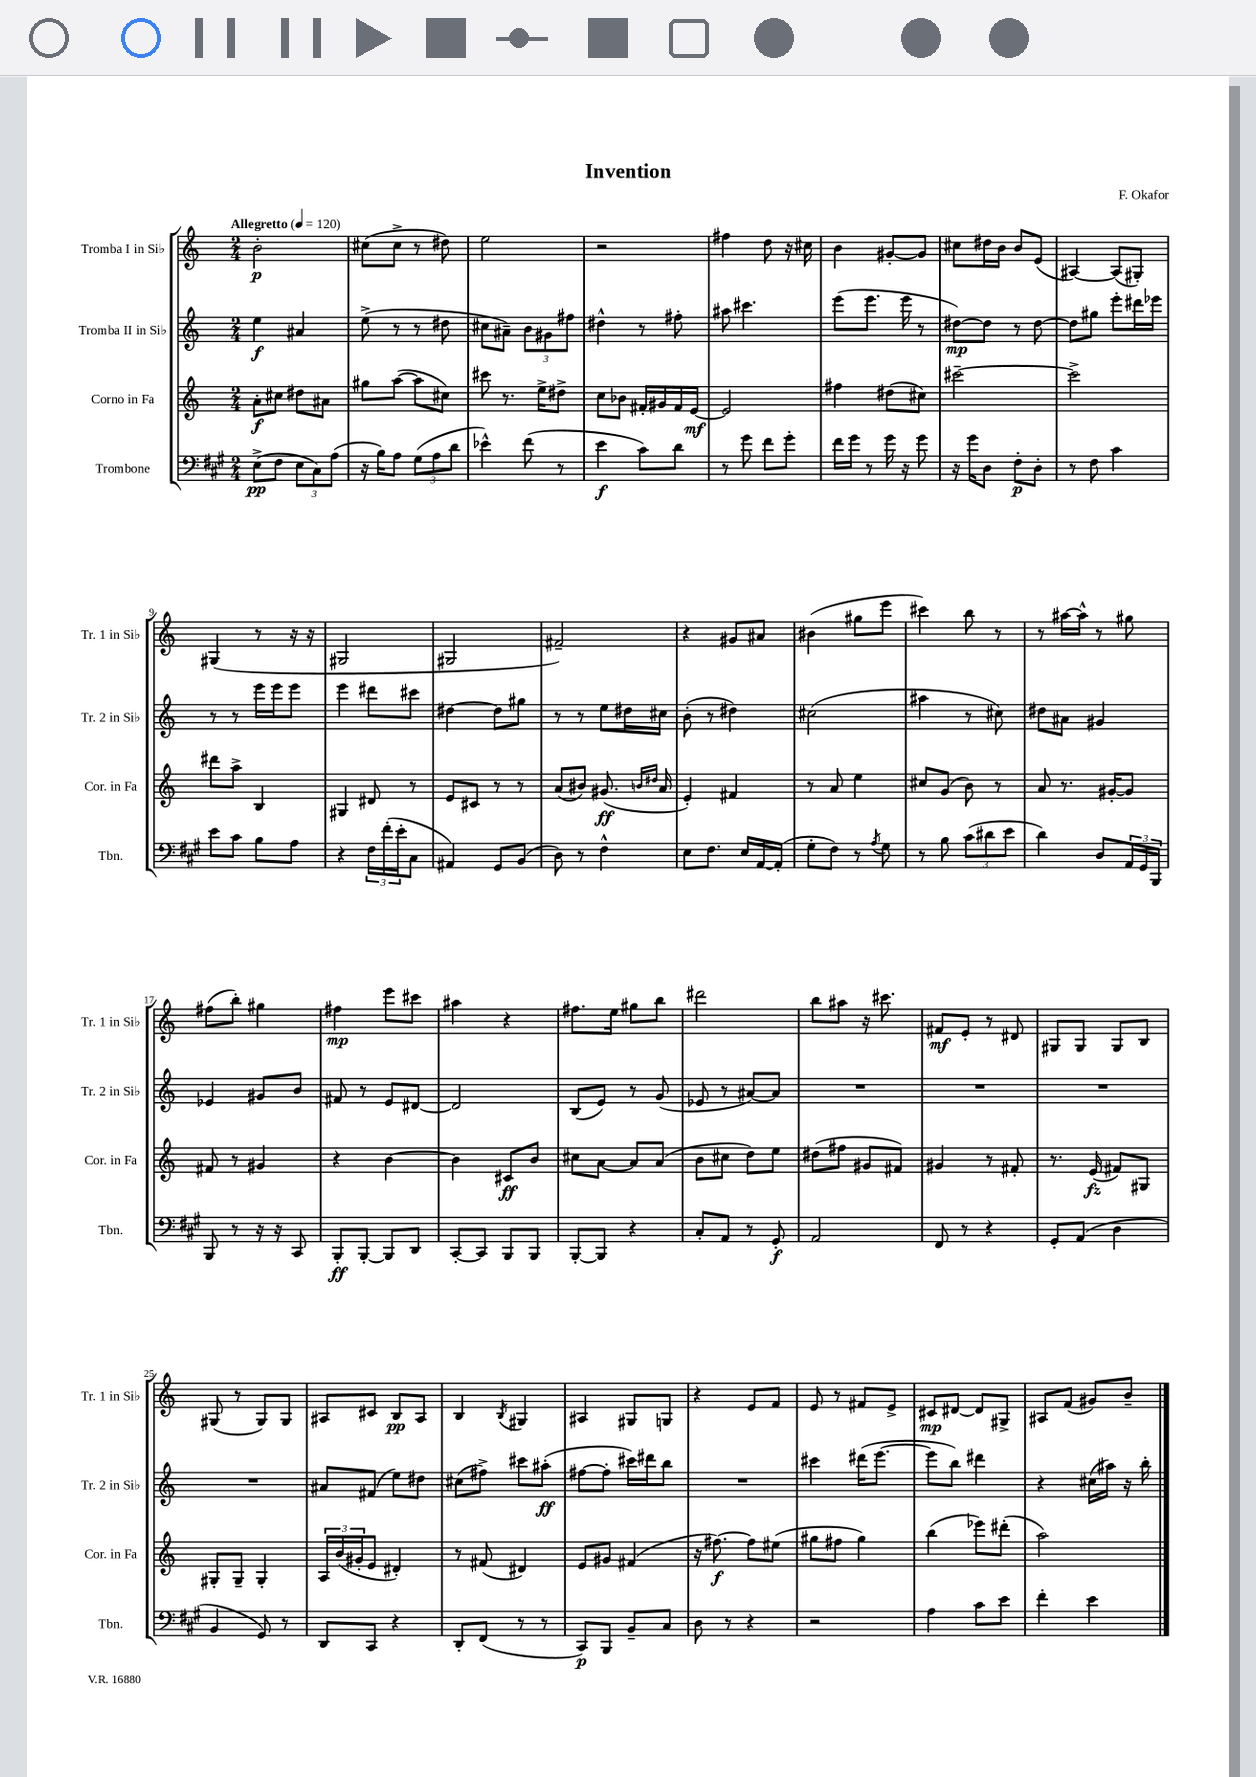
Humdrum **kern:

**kern	**kern	**kern	**kern
*staff4	*staff3	*staff2	*staff1
*clefF4	*clefG2	*clefG2	*clefG2
*k[f#c#g#]	*k[]	*k[]	*k[]
*M2/4	*M2/4	*M2/4	*M2/4
*MM120	*MM120	*MM120	*MM120
(8E^\L	8a'\L	4ee\	2b'\
8F#\J	8cc#\J	.	.
12E\L	8dd#\L	4a#/	.
12C#\)	.	.	.
.	8a#\J	.	.
(12A\J	.	.	.
=	=	=	=
16r	8gg#\L	(8ee^\	(8cc#\L
16B\LK)	.	.	.
8A\J	([8aa\J	8r	8cc#^\J
(12G#\L	8aa\]L	8r	8r
12A\	.	.	.
.	8cc#\J)	8dd#\	8dd#\)
12d\J	.	.	.
=	=	=	=
4e-^^\)	8ccc#\	8cc#\L	2ee\
.	8.r	8a#~\J)	.
(8f#\	.	12b\L	.
.	16ee^\LK	.	.
.	.	12g#\	.
8r	8dd#^\J	.	.
.	.	12ff#\J	.
=	=	=	=
4e\	8cc\L	4dd#^^\	2r
.	8b-\J	.	.
8c#\L)	16f#'/LL	8r	.
.	16g#/	.	.
8d\J	16f#/	8ff#'\	.
.	[16e/JJ	.	.
=	=	=	=
8r	2e/]	8aa#\	4ff#\
8g#\	.	4.ccc#\	.
8f#\L	.	.	8dd\
8g#'\J	.	.	16r
.	.	.	16cc#\
=	=	=	=
16f#\LL	4ff#\	(8eee\L	4b\
16g#\JJ	.	.	.
8r	.	8.eee\J	.
16g#\	(8dd#\L	.	[8g#'/L
16r	.	16eee\	.
8g#\	8cc#\J)	8r	8g#/]J
=	=	=	=
16r	[2ccc#~\	[8dd#\L)	8cc#\L
16g#\LK	.	.	.
8D\J	.	8dd#\]J	16dd#\L
.	.	.	16b\JJ
8F#'\L	.	8r	8b/L
8D'\J	.	[8dd#\	(8e/J
=	=	=	=
8r	2ccc#^\]	8dd#\]L	[4A#/)
8F#\	.	8gg#\J	.
4c#\	.	8eee'\L	(8A#/]L
.	.	16ddd#\L	8G#'/J)
.	.	16eee-\JJ	.
=	=	=	=
8e\L	8ddd#\L	8r	(4G#/
8c#\J	8aa^\J	8r	.
8B\L	4B/	16eee\LL	8r
.	.	16eee\J	.
8A\J	.	8eee\J	16r
.	.	.	16r
=	=	=	=
4r	4G#/	4eee\	2G#/
24F#\LL	8d#/	8ddd#\L	.
(24f#'\	.	.	.
24e'\J	.	.	.
8C#\J	8r	8ccc#\J	.
=	=	=	=
4AA#/)	8e/L	[4dd#\	2G#/
.	8c#/J	.	.
8GG#/L	8r	8dd#\]L	.
(8BB/J	8r	8gg#\J	.
=	=	=	=
8D\)	(8a/L	8r	2f#~/)
8r	8b#/J)	8r	.
4F#^^\	(8.g#/	8ee\L	.
.	.	16dd#\L	.
.	16qqb/LL	.	.
.	16qqdd#/JJ	.	.
.	16a/	16cc#\JJ	.
=	=	=	=
8E\L	4e'/)	(8b'\	4r
8.F#\J	.	8r	.
.	4f#/	4dd#\)	8g#/L
16E/LL	.	.	.
[16AA/	.	.	8a#/J
(16AA'/]JJ	.	.	.
=	=	=	=
8G#'\L	8r	(2cc#\	(4b#\
8F#\J)	8a/	.	.
8r	4ee\	.	8gg#\L
8qA/	.	.	.
8G#\	.	.	8eee\J
=	=	=	=
8r	8cc#/L	4aa#\	4ccc#\)
8B\	(8g/J	.	.
(12c#\L	8b\)	8r	8bb\
12d#\	.	.	.
.	8r	8cc#\)	8r
12e\J	.	.	.
=	=	=	=
4d\)	8a/	8dd#\L	8r
.	8.r	8a#\J	[16aa#\LL
.	.	.	16aa#^^\]JJ
8D/L	.	4g#/	8r
.	[16g#'/LK	.	.
24AA/L	8g#/]J	.	8gg#\
24GG#/	.	.	.
24BBB/JJ	.	.	.
=	=	=	=
8BBB/	8f#/	4e-/	(8ff#\L
8r	8r	.	8bb'\J)
16r	4g#/	8g#/L	4gg#\
16r	.	.	.
8CC#/	.	8b/J	.
=	=	=	=
8BBB'/L	4r	8f#/	4ff#\
[8BBB'/J	.	8r	.
8BBB/]L	[4b\	8e/L	8eee\L
8DD/J	.	[8d#/J	8ccc#\J
=	=	=	=
[8CC#'/L	4b\]	2d#/]	4aa#\
8CC#/]J	.	.	.
8BBB/L	8c#/L	.	4r
8BBB/J	8b/J	.	.
=	=	=	=
[8BBB'/L	8cc#\L	(8B/L	8.ff#\L
8BBB/]J	[8a\J	8e/J)	.
.	.	.	16ee\Jk
4r	8a/]L	8r	8gg#\L
.	(8a/J	(8g/	8bb\J
=	=	=	=
8C#'/L	8b\L	8e-/	2ddd#\
8AA/J	8cc#\J	8r	.
8r	8dd\L)	[8a#/L)	.
8GG#'/	8ee\J	8a#/]J	.
=	=	=	=
2AA/	(8dd#\L	2r	8bb\L
.	8ff#\J	.	8aa#\J
.	8g#/L	.	16r
.	.	.	8.ccc#\
.	8f#/J)	.	.
=	=	=	=
8FF#/	4g#/	2r	8f#/L
8r	.	.	8e'/J
4r	8r	.	8r
.	8f#'/	.	8d#/
=	=	=	=
8GG#'/L	8.r	2r	8G#/L
(8AA/J	.	.	8G#/J
.	(16e/	.	.
4D\	8f#/L)	.	8G#/L
.	8G#/J	.	8B/J
=	=	=	=
4BB/	8G#'/L	2r	(8G#/
.	8G#~/J	.	8r
8GG#/)	4G#'/	.	8G#/L)
8r	.	.	8G#/J
=	=	=	=
8DD/L	24A/LL	8a#/L	8A#/L
.	(24b/	.	.
.	24g#'/J	.	.
8CC#/J	8e/J	(8f#/J	8c#/J
4r	4d#'/)	8ee\L)	8B/L
.	.	8dd#\J	8A#/J
=	=	=	=
8DD'/L	8r	(8cc#\L	4B/
(8FF#/J	(8f#/	8ff#^\J)	.
.	.	.	8qB/
8r	4d#/)	8ccc#\L	4G#/
8r	.	(8aa#'\J	.
=	=	=	=
8CC#/L)	8e/L	[8ff#\L	4A#/
8BBB/J	8g#/J	8ff#'\]J	.
8BB~/L	(4f#/	16ccc#\LL)	8G#/L
.	.	16ddd#\J	.
8C#/J	.	8bb\J	8G/J
=	=	=	=
8D\	16r	2r	4r
.	[8.ff#\)	.	.
8r	.	.	.
4r	8ff#\]L	.	8e/L
.	(8ee#\J	.	8f/J
=	=	=	=
2r	8gg#\L	4ccc#\	8e/
.	8ff#\J	.	8r
.	4gg#\)	(16ddd#\LK	8f#/L
.	.	[8.eee\J	.
.	.	.	8e^/J
=	=	=	=
4A\	(4bb\	8eee\]L	8c#/L
.	.	8bb\J)	[8d#/J
8c#\L	8eee-\L)	4ddd#\	8d#/]L
8e\J	(8ddd#'\J	.	8G#^/J
=	=	=	=
4f#'\	2aa\)	4r	8A#/L
.	.	.	(8f/J
4e\	.	(16cc#\LL	8g#/L)
.	.	16aa#\JJ)	.
.	.	16r	8b~/J
.	.	16bb'\	.
==	==	==	==
*-	*-	*-	*-
